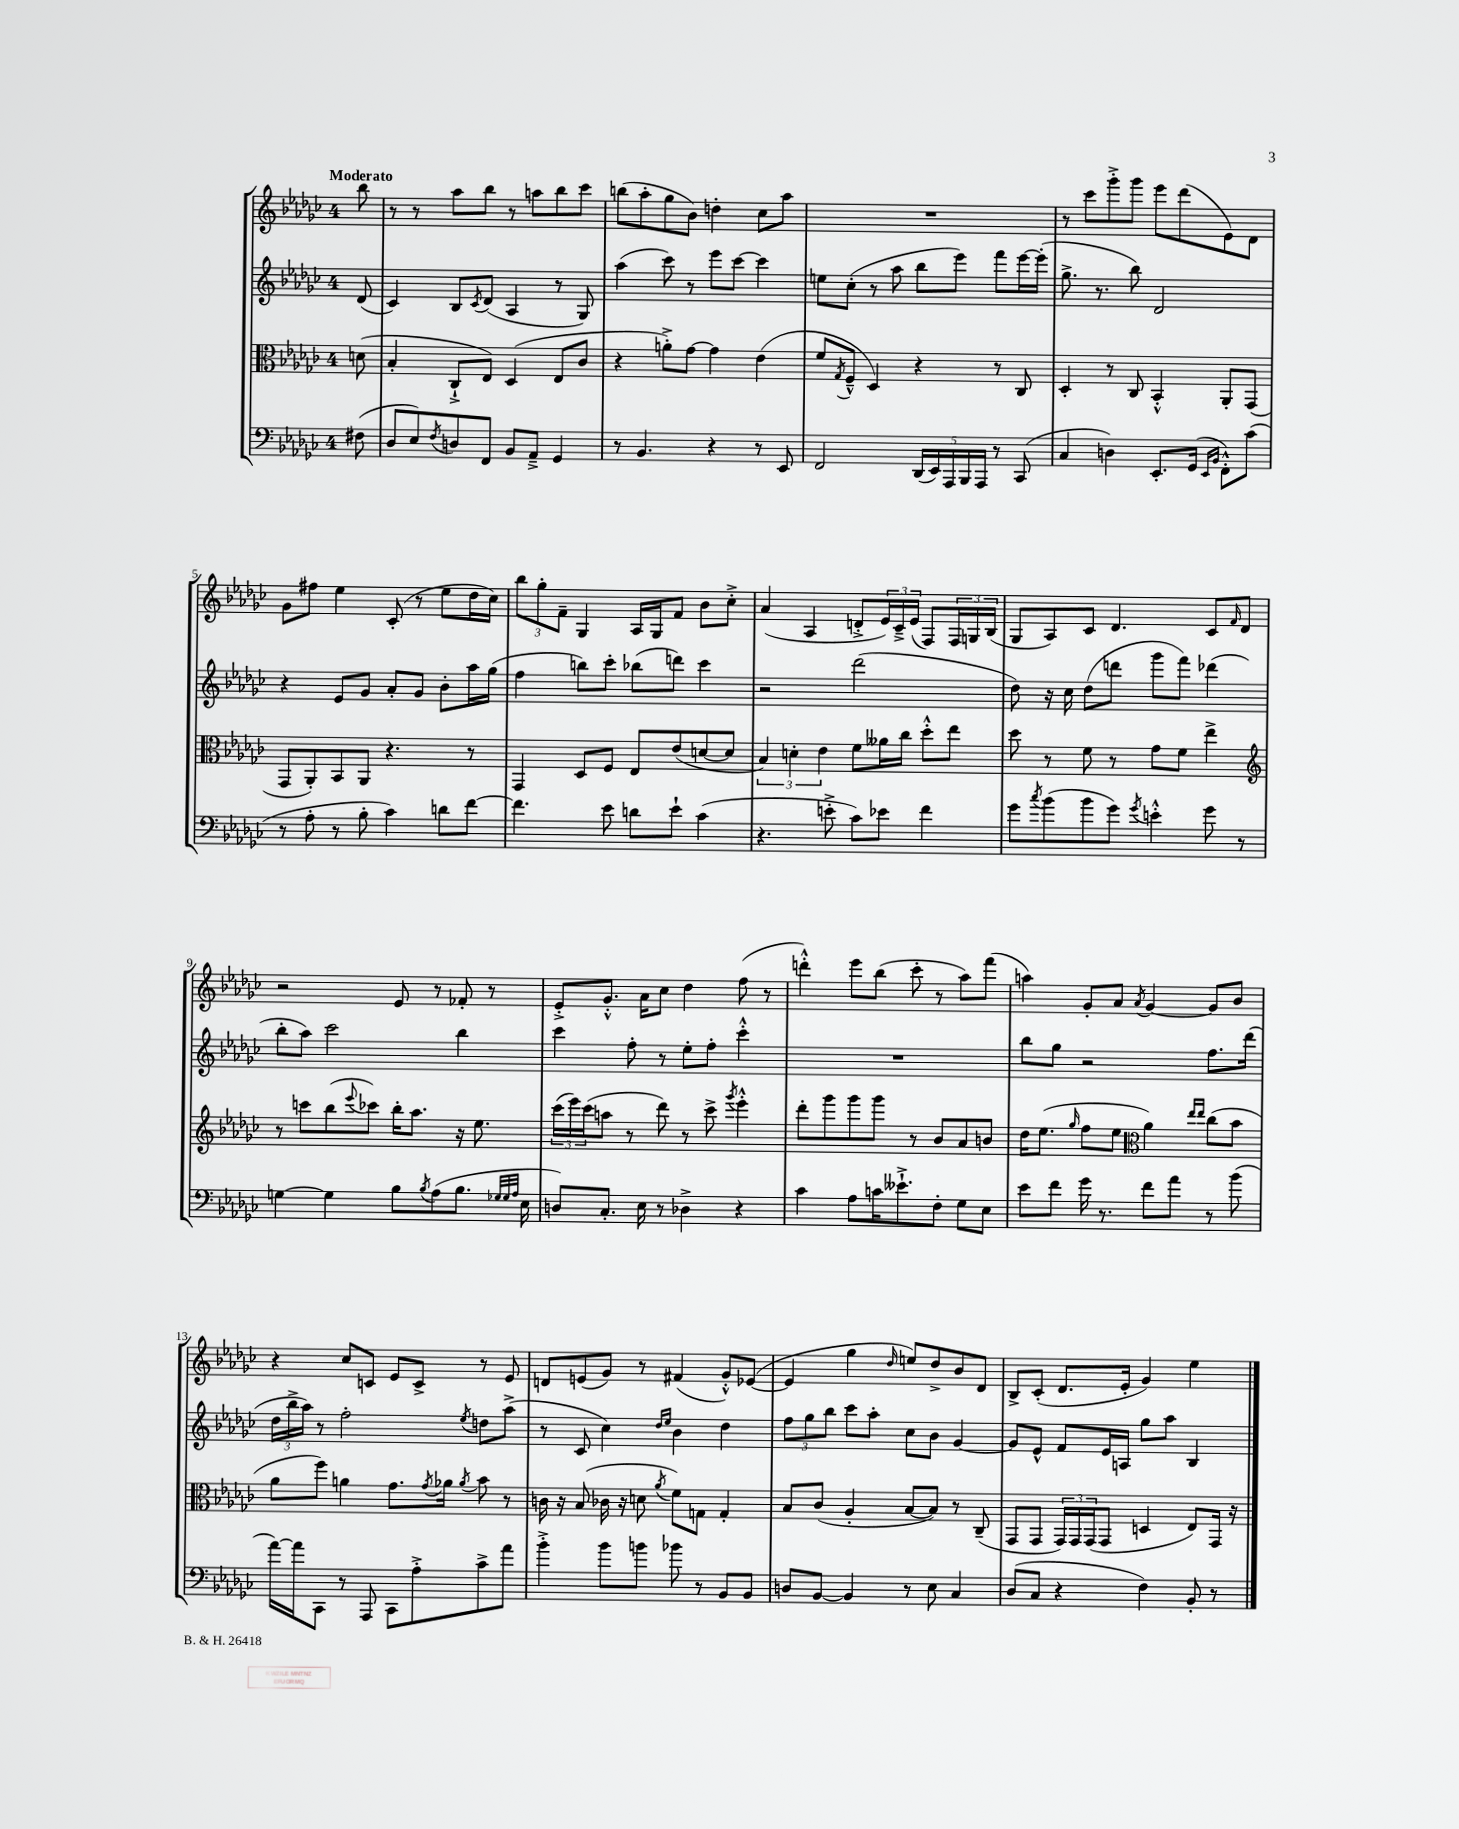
<<
\new StaffGroup <<
\new Staff = "s0" {
    \clef treble \key ges \major \once \override Staff.TimeSignature.style = #'single-digit \time 4/4 \partial 8 \tempo "Moderato"
    bes''8 |
    r8 r8 aes''8 bes''8 r8 a''8 bes''8 ces'''8 |
    b''8( aes''8-. ges''8 bes'8) d''4-. ces''8 aes''8 |
    R1 |
    r8 ces'''8 ges'''8-.-> ges'''8 ees'''8 des'''8( ees'8) des'8 |
    ges'8 fis''8 ees''4 ces'8-.( r8 ees''8 des''16 ces''16) |
    \tuplet 3/2 { bes''8 ges''8-. f'8-- } ges4 aes16 ges16 f'8 bes'8 ces''8-.-> |
    aes'4( aes4 d'8-.-> \tuplet 3/2 { ees'16) ces'16---> ees'16( } f8) \tuplet 3/2 { f16 g16 bes16( } |
    ges8 aes8) ces'8 des'4. ces'8 \grace { f'16 } des'8 |
    r2 ees'8 r8 fes'8-. r8 |
    ees'8-.-> ges'8.-.-^ aes'16 ces''8 des''4 f''8( r8 |
    d'''4-.-^) ees'''8 bes''8( ces'''8-. r8 aes''8) f'''8( |
    a''4) ges'8-. aes'8 \acciaccatura { aes'8 } ges'4~ ges'8 bes'8 |
    r4 ces''8 c'8 ees'8 c'8-> r8 ees'8 |
    d'8 e'8( ges'8) r8 fis'4( ges'8-.-^) ees'8~( |
    ees'4 ges''4 \grace { des''16 } e''8) des''8-> bes'8 des'8 |
    bes8-> ces'8-.( des'8. ees'16-. ges'4) ees''4 \bar "|." |
}
\new Staff = "s1" {
    \clef treble \key ges \major \once \override Staff.TimeSignature.style = #'single-digit \time 4/4 \partial 8
    des'8( |
    ces'4) bes8 \acciaccatura { ces'8 } des'8( aes4 r8 ges8) |
    aes''4( ces'''8) r8 ees'''8 ces'''8~ ces'''4 |
    e''8 ces''8-.( r8 aes''8 bes''8 ees'''8) f'''8 ees'''16~ ees'''16-.( |
    ges''8.-> r8. bes''8) des'2 |
    r4 ees'8 ges'8 aes'8-. ges'8 bes'8-. aes''16 ges''16( |
    f''4 b''8) ces'''8-. bes''8( d'''8) ces'''4 |
    r2 des'''2( |
    des''8) r16 ces''16 des''8( d'''8 ges'''8 f'''8) des'''4( |
    bes''8-. aes''8) ces'''2 bes''4 |
    ces'''4 f''8-. r8 ees''8-. f''8-. ces'''4-.-^ |
    R1 |
    bes''8 ges''8 r2 f''8. des'''16( |
    \tuplet 3/2 { des''16 bes''16-> aes''16) } r8 f''2-. \acciaccatura { ees''8 } d''8 aes''8->( |
    r8 ces'8 ces''4) \grace { des''16 ees''16 } bes'4 des''4 |
    \tuplet 3/2 { f''8 ges''8 bes''8 } ces'''8 aes''8-. ces''8 bes'8 ges'4~ |
    ges'8 ees'8-^ f'8 ees'16 a16 ges''8 aes''8 bes4 \bar "|." |
}
\new Staff = "s2" {
    \clef alto \key ges \major \once \override Staff.TimeSignature.style = #'single-digit \time 4/4 \partial 8
    d'8( |
    bes4-. ces8-!-> ees8) des4( ees8 ces'8 |
    r4 a'8-.->) ges'8~ ges'4 ees'4( |
    f'8 \acciaccatura { ges8 } f8---^ des4) r4 r8 ces8 |
    des4-. r8 ces8 bes,4-.-^ aes,8-. ges,8( |
    ges,8 aes,8-.) bes,8 aes,8 r4. r8 |
    ges,4 des8 f8 ees8 ees'8( d'8~ d'8 |
    \tuplet 3/2 { bes4) d'4-. ees'4 } f'8 aeses'16 ces''16 des''8-.-^ ees''8 |
    des''8 r8 f'8 r8 ges'8 f'8 ees''4-> |
    \clef treble r8 c'''8 bes''8( \appoggiatura { ees'''8 } ces'''8) bes''16-. aes''8. r16 ees''8. |
    \tuplet 3/2 { ces'''16( ees'''16) ces'''16( } a''8 r8 des'''8) r8 ces'''8-> \acciaccatura { ges'''8 } ees'''4-.-^ |
    des'''8-. ges'''8 ges'''8 ges'''8 r8 bes'8 aes'8 b'8 |
    des''16 ees''8.( \grace { ges''16 } f''8 ees''8 \clef alto aes'4) \grace { ees''16 ees''16 } ces''8( bes'8 |
    aes'8 f''8) a'4 ges'8. \acciaccatura { ges'8 } aes'16 \acciaccatura { aes'8 } bes'8 r8 |
    c'16 r16 bes8( ces'16 r16 d'8 \acciaccatura { aes'8 } f'8) g8 g4-. |
    bes8 ces'8( aes4-. bes8~ bes8) r8 ces8--( |
    ges,8 ges,8 \tuplet 3/2 { ges,16) ges,16 ges,16( } ges,8 d4 ees8) ges,16 r16 \bar "|." |
}
\new Staff = "s3" {
    \clef bass \key ges \major \once \override Staff.TimeSignature.style = #'single-digit \time 4/4 \partial 8
    fis8( |
    des8 ees8) \acciaccatura { f8 } d8 f,8 bes,8 aes,8---> ges,4 |
    r8 bes,4. r4 r8 ees,8 |
    f,2 \tuplet 5/4 { des,16( ees,16) aes,,16 bes,,16 aes,,16 } r8 ces,8( |
    ces4 d4) ees,8.-. ges,16( \grace { ees,16 bes,16 } f,8-.-^) ces'8( |
    r8 aes8-. r8 bes8-. ces'4) d'8 f'8~ |
    f'4. ees'8 d'8 ees'8-! ces'4( |
    r4. e'8-.-> ces'8) ees'8 f'4 |
    ges'8 \acciaccatura { ces''8 } bes'8( bes'8 ges'8) \acciaccatura { ges'8 } e'4-.-^ ges'8 r8 |
    g4~ g4 bes8 \acciaccatura { bes8 } aes8( bes8. \grace { ges32 ges32 aes32 } ees16 |
    d8) ces8.-. ees16 r8 des4-> r4 |
    ces'4 aes8 c'16 eeses'8.-!-> f8-. ges8 ees8 |
    ees'8 f'8 ges'16 r8. f'8 aes'8 r8 bes'8( |
    aes'16~) aes'16 ces,8 r8 aes,,8 ces,8 aes8-.-> ces'8-> aes'8 |
    bes'4-.-> bes'8 b'8 bes'8 r8 bes,8 bes,8 |
    d8 bes,8~ bes,4 r8 ees8 ces4 |
    des8( ces8 r4 f4) bes,8-. r8 \bar "|." |
}
>>
>>
